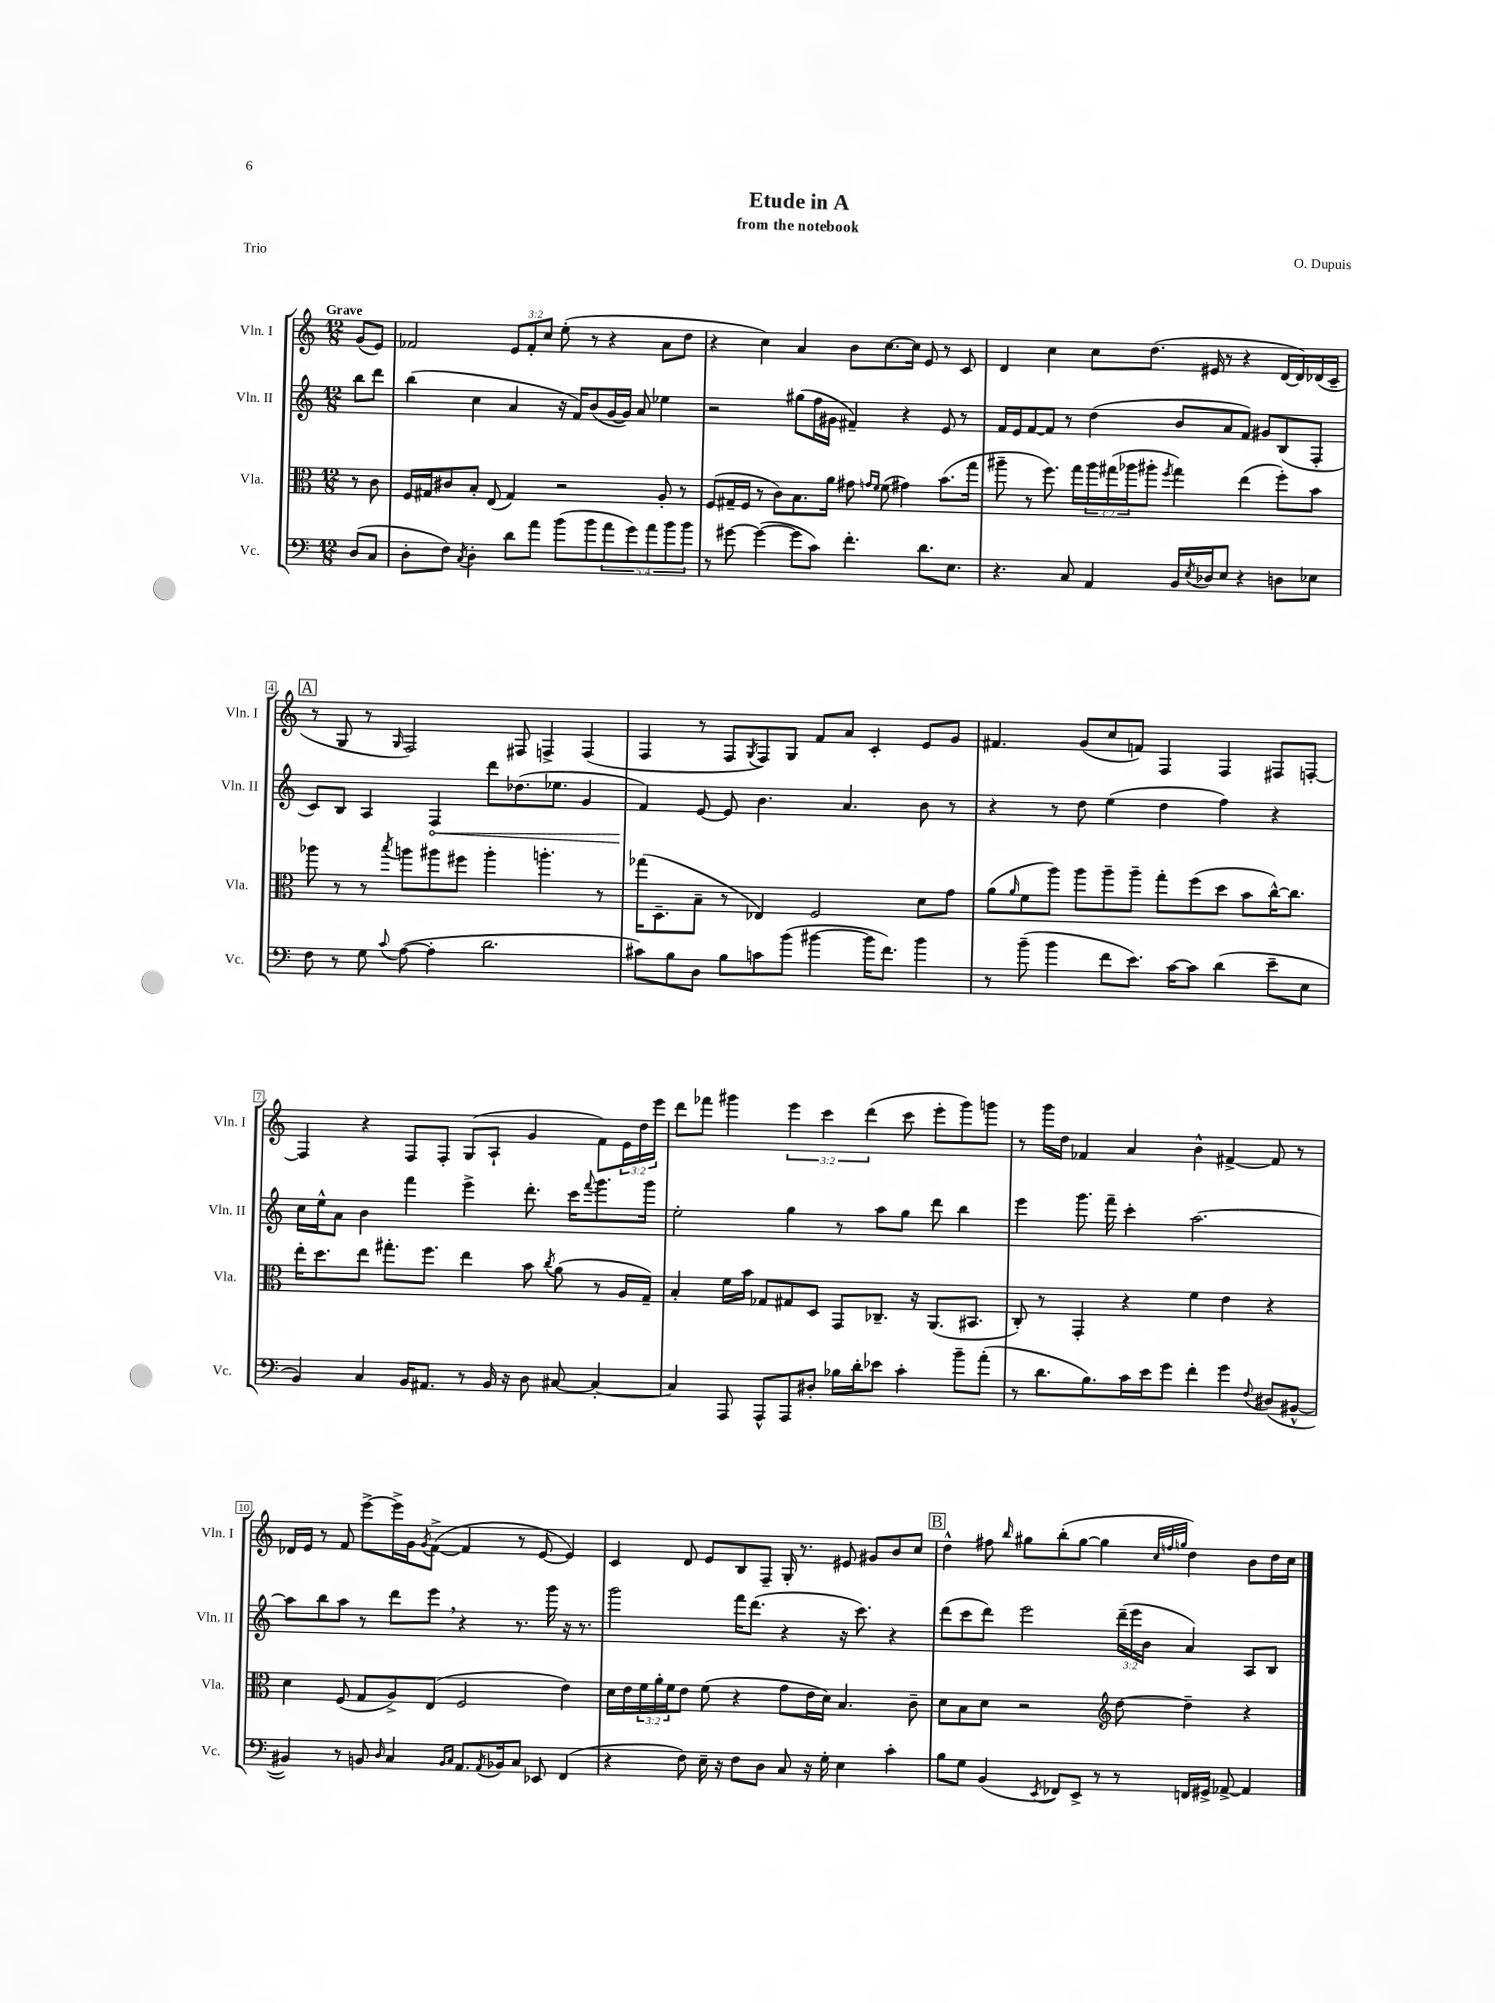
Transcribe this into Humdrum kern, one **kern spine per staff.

**kern	**kern	**kern	**kern
*staff4	*staff3	*staff2	*staff1
*clefF4	*clefC3	*clefG2	*clefG2
*k[]	*k[]	*k[]	*k[]
*M12/8	*M12/8	*M12/8	*M12/8
(8D	8r	8bb	(8g
8C	8c	8ddd	8e)
=	=	=	=
8D'	16F	(4bb	2f-
.	16G#	.	.
8F)	8c#	.	.
8qC	.	.	.
4D'	8B'	4cc	.
.	(8E	.	.
8d	4G#)	4a	12e
.	.	.	12f-'
8a	.	.	.
.	.	.	12cc
(8b	2r	16r	(8ee'
.	.	16f)	.
8b	.	(8b	8r
10a	.	[16g	4r
.	.	16g])	.
10g)	.	.	.
.	.	8a	.
10a	.	.	.
.	8A'	4ee-	8a
10b	.	.	.
.	8r	.	8dd
10b	.	.	.
=	=	=	=
8r	(8F	2r	4r
[8g#	16G#~	.	.
.	16F	.	.
(4g#_	8r	.	4cc)
.	8c)	.	.
8g#]	8.B	(8gg#	4a
8c)	.	16ff	.
.	16a	16g#	.
4.f'	8g#	4f#~)	8b
.	16qqg	.	.
.	16qqf	.	.
.	(8f	.	[8.cc
.	4g#)	4r	.
.	.	.	16cc]
8.d	.	.	8e
.	(8.b	8e	8r
8.E	.	.	.
.	.	8r	8c
.	16gg	.	.
=	=	=	=
4.r	8aa#~	16f	4d
.	.	16e	.
.	8r	[8f	.
.	8.ff)	8f]	4cc
8C	.	8r	.
.	16gg	.	.
4AA	24aa#	(4dd	8cc
.	(24gg#	.	.
.	24aa-	.	.
.	8aa#'	.	(8.dd
.	8qff	.	.
16BB	4gg#)	8b	.
8qE	.	.	.
16D-	.	.	16e#
8E	.	8a	8r
4r	(4ee	8f)	4r
.	.	8g#	.
8D	8ff')	(8B	[16d
.	.	.	16d])
8E-	8b	8F'	(16d-
.	.	.	16c~
=	=	=	=
8F	8aa-	8c)	8r
8r	8r	8B	8G
8G	8r	4A	8r
8qqc	8qbb	.	16qqG
([8A	8aa	.	2F)
4A']	8aa#	4F	.
.	8ff#	.	.
2.d	4aa#'	8ddd	.
.	.	(8.dd-	8F#
.	4.aa'	.	4F^
.	.	8.ee-	.
.	.	4g	(4F
.	8r	.	.
=	=	=	=
8c#)	(16gg-	4f)	4F
.	8.D~	.	.
8B	.	.	.
8D	8B~	[8e	8r
8B	8r	8e]	8F
.	.	.	8qG
8c	4E-)	4.b	8F)
(8b	.	.	8G
[4b#	2F	.	8f
.	.	4.a	8a
16b#]	.	.	4c'
8.f)	.	.	.
4b#	8d	8b	8e
.	8g	8r	8g
=	=	=	=
8r	(8a	4r	4.f#
.	16qqa	.	.
(8b~	8f	.	.
4b	8aa)	8r	.
.	8aa	8dd	(8g
8f	8aa~	(4ee	8cc
8.e)	8aa~	.	8f)
.	8gg'	4dd	4F
[16c	.	.	.
8c]	(8ff	.	.
(4d	8dd	4ff)	4F
.	8b	.	.
8e~	[16cc^^)	4r	8F#
.	8.cc]	.	.
8E	.	.	[8F'
=	=	=	=
4BB)	16ee'	16cc	4F]
.	8.dd	16ee^^	.
.	.	8a	.
4C	8ee	4b	4r
.	8.gg#'	.	.
16BB	.	4fff	8F
8.AA#	8.ff	.	.
.	.	.	8F'
8r	4ee	4eee^	(8G
16BB	.	.	8A`
16r	.	.	.
8D	8b	8.ddd'	4g
.	8qcc	.	.
[8C#	(8a	.	.
.	.	16ccc	.
.	.	8qqfff	.
4C#'_	8r	8.ggg	8f)
.	16A	.	24e
.	.	.	24dd
.	16G~)	16ggg	.
.	.	.	24eee
=	=	=	=
4C#]	4B'	2ee'	8ddd
.	.	.	8fff-
8AAA	16f	.	4ggg#
.	16b	.	.
8AAA^^	8G-	.	.
8AAA	8G#	4gg	6eee
8D#'	8D	.	.
.	.	.	6ccc
16B-	8GG	8r	.
16d'	.	.	.
.	.	.	(6ddd
8e-	8.C-~	8aa	.
4c'	.	8gg	8ccc
.	16r	.	.
.	(8.AA	8ddd	8eee'
8b~	.	4bb	8ggg#)
.	8.BB#	.	.
(8a'	.	.	8ggg
=	=	=	=
8r	8C')	4eee	8r
8.d	8r	.	16ggg
.	.	.	16dd
.	4GG'	8.ggg	4f-
8.B)	.	.	.
.	.	16fff~	.
16c	4r	4ccc'	4a
16e	.	.	.
8g	.	.	.
4f'	4f	[2.aa	4b^^
4g	4e	.	[4f#^
8qqF	.	.	.
(8D#	4r	.	8f#]
[8BB#^^	.	.	8r
=	=	=	=
4BB#])	4d	8aa]	16d-
.	.	.	16e
.	.	8bb	8r
8r	(8F	8aa	8f
8BB	8G	8r	[8eee^
16qqD	.	.	.
4C	8A^)	8ddd	16eee^]
.	.	.	16g
.	.	.	8qg
.	(8E	8eee	([8f^
16qqBB	.	.	.
16qqC	.	.	.
8.AA	2F	4r	4f]
8qAA	.	.	.
16BB-	.	.	.
8C	.	8.r	8r
8EE-	.	.	[8e
.	.	16ggg	.
(4FF	4e)	16r	4e])
.	.	8.r	.
=	=	=	=
4r	16d	2ggg	4c
.	16e	.	.
.	24f	.	.
.	24a'	.	.
.	24f	.	.
8F)	8e	.	8d
16E~	(8f	.	8e
16r	.	.	.
8F	4r	16fff	8B
.	.	(8.ddd	.
8D	.	.	8F~
8C	8g	4r	16G'
.	.	.	8.r
16r	16e	.	.
16G'	16d)	.	.
4E	4.B	16r	8e#
.	.	8.ccc)	.
.	.	.	8g#
4c'	.	4r	8b
.	8c~	.	8cc
=	=	=	=
8B	8d	(8ddd	4dd^^
8G	8B	8ccc	.
(4BB	8d	8ddd)	8ff#
.	.	.	16qqbb
.	2r	2eee	8gg#
8qEE	.	.	.
8FF-)	.	.	(8bb'
8EE^	.	.	[8gg#
8r	.	.	4gg#]
*	*clefG2	*	*
8r	[8dd	(24ddd~	.
.	.	24eee	.
.	.	24b	.
.	.	.	32qqcc
.	.	.	32qqff
.	.	.	32qqgg
16FF	4dd~]	4a)	4dd)
16GG#^	.	.	.
[8AA-^	.	.	.
4AA-]	4r	8A	8b
.	.	8B	16dd
.	.	.	16cc
==	==	==	==
*-	*-	*-	*-
